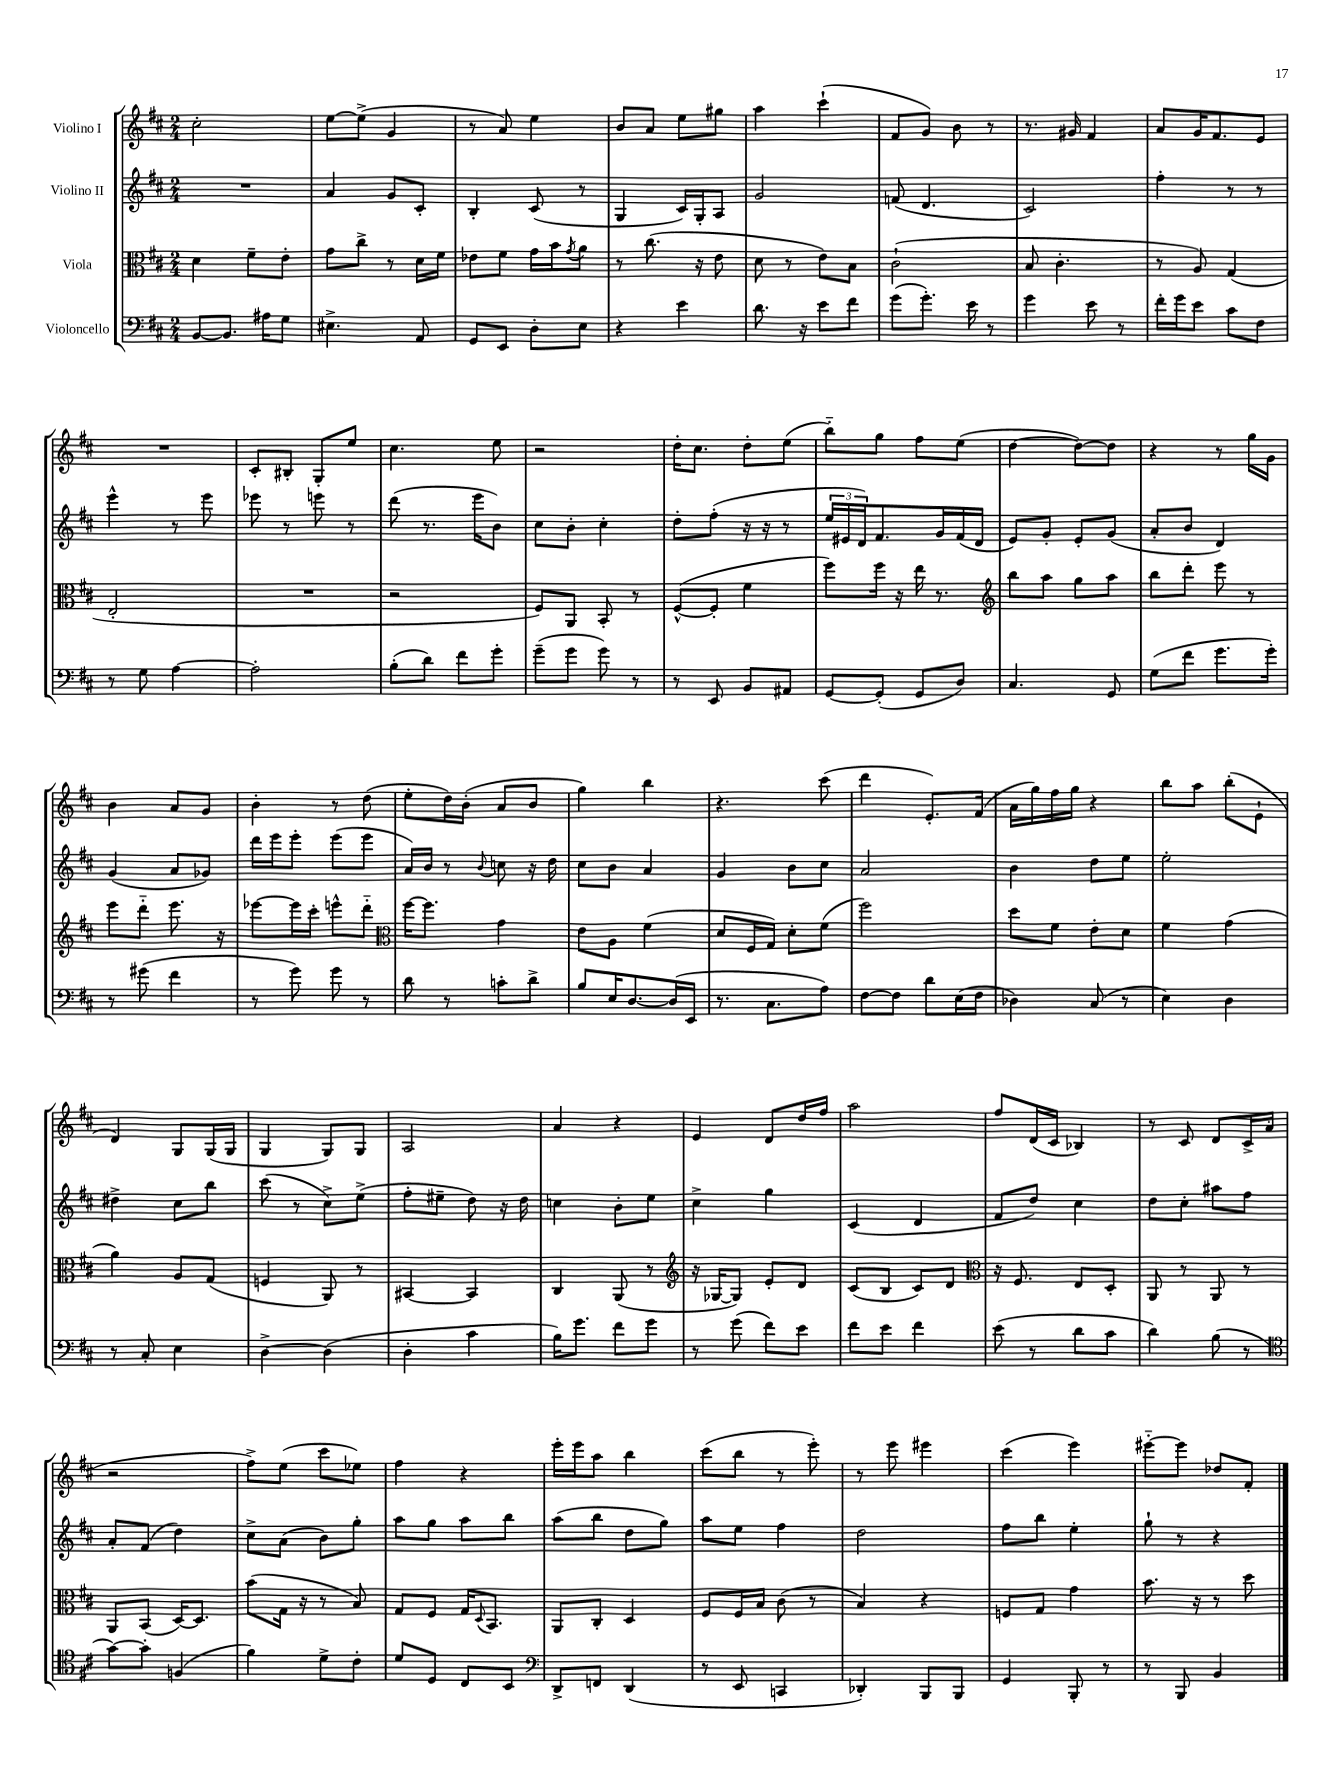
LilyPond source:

<<
\new StaffGroup <<
\new Staff = "s0" \with { instrumentName = "Violino I" } {
    \clef treble \key d \major \numericTimeSignature \time 2/4
    cis''2-. |
    e''8~ e''8->( g'4 |
    r8 a'8) e''4 |
    b'8 a'8 e''8 gis''8 |
    a''4 cis'''4-!( |
    fis'8 g'8) b'8 r8 |
    r8. gis'16 fis'4 |
    a'8 g'16 fis'8. e'8 |
    R2 |
    cis'8-. bis8-. g8-. e''8 |
    cis''4. e''8 |
    r2 |
    d''16-. cis''8. d''8-. e''8( |
    b''8-_) g''8 fis''8 e''8( |
    d''4~ d''8~) d''8 |
    r4 r8 g''16 g'16 |
    b'4 a'8 g'8 |
    b'4-. r8 d''8( |
    e''8-. d''16) b'16-.( a'8 b'8 |
    g''4) b''4 |
    r4. cis'''8( |
    d'''4 e'8.-.) fis'16( |
    a'16 g''16) fis''16 g''16 r4 |
    b''8 a''8 b''8-.( e'8-! |
    d'4) g8 g16( g16 |
    g4 g8) g8 |
    a2 |
    a'4 r4 |
    e'4 d'8 d''16 fis''16 |
    a''2 |
    fis''8 d'16( cis'16 bes4) |
    r8 cis'8 d'8 cis'16-> a'16( |
    r2 |
    fis''8->) e''8( cis'''8 ees''8) |
    fis''4 r4 |
    e'''16-. e'''16 a''8 b''4 |
    cis'''8( b''8 r8 e'''8-.) |
    r8 e'''8 eis'''4 |
    cis'''4( e'''4) |
    eis'''8~-_ eis'''8 des''8 fis'8-. \bar "|." |
}
\new Staff = "s1" \with { instrumentName = "Violino II" } {
    \clef treble \key d \major \numericTimeSignature \time 2/4
    R2 |
    a'4 g'8 cis'8-. |
    b4-. cis'8( r8 |
    g4 cis'16) g16-. a8 |
    g'2 |
    f'8( d'4. |
    cis'2) |
    fis''4-. r8 r8 |
    e'''4-^ r8 e'''8 |
    ees'''8 r8 e'''8 r8 |
    d'''8( r8. e'''16 b'8) |
    cis''8 b'8-. cis''4-. |
    d''8-. fis''8-.( r16 r16 r8 |
    \tuplet 3/2 { e''16 eis'16 d'16) } fis'8. g'16 fis'16( d'16 |
    e'8) g'8-. e'8-. g'8( |
    a'8-. b'8 d'4) |
    g'4( a'8 ges'8) |
    d'''16 e'''16 e'''8-. e'''8( e'''8 |
    a'16) b'16 r8 \appoggiatura { b'8 } c''8 r16 d''16 |
    cis''8 b'8 a'4 |
    g'4 b'8 cis''8 |
    a'2 |
    b'4 d''8 e''8 |
    e''2-. |
    dis''4-> cis''8 b''8 |
    cis'''8( r8 cis''8->) e''8->( |
    fis''8-. eis''8-- d''8) r16 d''16 |
    c''4 b'8-. e''8 |
    cis''4-> g''4 |
    cis'4( d'4 |
    fis'8 d''8) cis''4 |
    d''8 cis''8-. ais''8 fis''8 |
    a'8-. fis'8( d''4) |
    cis''8-> a'8( b'8) g''8-. |
    a''8 g''8 a''8 b''8 |
    a''8( b''8 d''8 g''8) |
    a''8 e''8 fis''4 |
    d''2 |
    fis''8 b''8 e''4-. |
    g''8-! r8 r4 \bar "|." |
}
\new Staff = "s2" \with { instrumentName = "Viola" } {
    \clef alto \key d \major \numericTimeSignature \time 2/4
    d'4 fis'8-- e'8-. |
    g'8 cis''8-> r8 d'16 fis'16 |
    ees'8 fis'8 g'16 b'16 \acciaccatura { g'8 } a'8 |
    r8 cis''8.( r16 e'8 |
    d'8 r8 e'8) b8 |
    cis'2-!( |
    b8 cis'4.-. |
    r8 a8) g4( |
    e2-. |
    R2 |
    r2 |
    fis8) a,8 b,8-. r8 |
    fis8~-^( fis8-. fis'4 |
    fis''8) fis''16 r16 e''16 r8. |
    \clef treble b''8 a''8 g''8 a''8 |
    b''8 d'''8-. e'''8 r8 |
    e'''8 d'''8-_ e'''8. r16 |
    ees'''8~ ees'''16 cis'''16-. e'''8-^ d'''8-_ |
    \clef alto fis''16~ fis''8. g'4 |
    e'8 a8 fis'4( |
    d'8 fis16 g16) d'8-. fis'8( |
    fis''2) |
    d''8 fis'8 e'8-. d'8 |
    fis'4 g'4( |
    a'4) a8 g8( |
    f4 a,8) r8 |
    bis,4~ bis,4 |
    cis4 a,8( r8 |
    \clef treble r16 ges16~ ges8) e'8-. d'8 |
    cis'8( b8 cis'8) d'8 |
    \clef alto r16 fis8. e8 d8-. |
    a,8 r8 a,8 r8 |
    a,8 b,8( d16~) d8. |
    b'8( g16 r16 r8 b8) |
    g8 fis8 g16 \appoggiatura { d8 } b,8. |
    a,8 cis8-. d4 |
    fis8 fis16 b16 cis'8( r8 |
    b4) r4 |
    f8 g8 g'4 |
    b'8. r16 r8 d''8 \bar "|." |
}
\new Staff = "s3" \with { instrumentName = "Violoncello" } {
    \clef bass \key d \major \numericTimeSignature \time 2/4
    b,8~ b,8. ais16 g8 |
    eis4.-> a,8 |
    g,8 e,8 d8-. e8 |
    r4 e'4 |
    d'8. r16 e'8 fis'8 |
    g'8( g'8.-.) e'16 r8 |
    g'4 e'8 r8 |
    fis'16-. g'16 e'8 cis'8 fis8 |
    r8 g8 a4~ |
    a2-. |
    b8-.( d'8) fis'8 g'8-. |
    g'8--( g'8 g'8) r8 |
    r8 e,8 b,8 ais,8 |
    g,8~ g,8-.( g,8 d8) |
    cis4. g,8 |
    g8( fis'8 g'8. g'16-.) |
    r8 gis'8( fis'4 |
    r8 g'8) g'8 r8 |
    d'8 r8 c'8-. d'8-> |
    b8 e16 d8.~ d16( e,16 |
    r8. cis8. a8) |
    fis8~ fis8 d'8 e16( fis16 |
    des4) cis8( r8 |
    e4) d4 |
    r8 cis8-. e4 |
    d4~-> d4( |
    d4-. cis'4 |
    b16) g'8. fis'8 g'8 |
    r8 g'8( fis'8) e'8 |
    fis'8 e'8 fis'4 |
    e'8( r8 d'8 cis'8 |
    d'4) b8( r8 |
    \clef tenor g'8~) g'8-. f4( |
    fis'4) d'8-> cis'8-. |
    d'8 d8 cis8 b,8 |
    \clef bass d,8-> f,8 d,4( |
    r8 e,8 c,4 |
    des,4-.) b,,8 b,,8 |
    g,4 b,,8-. r8 |
    r8 b,,8 b,4 \bar "|." |
}
>>
>>
\layout { \context { \Score \remove "Bar_number_engraver" } }
